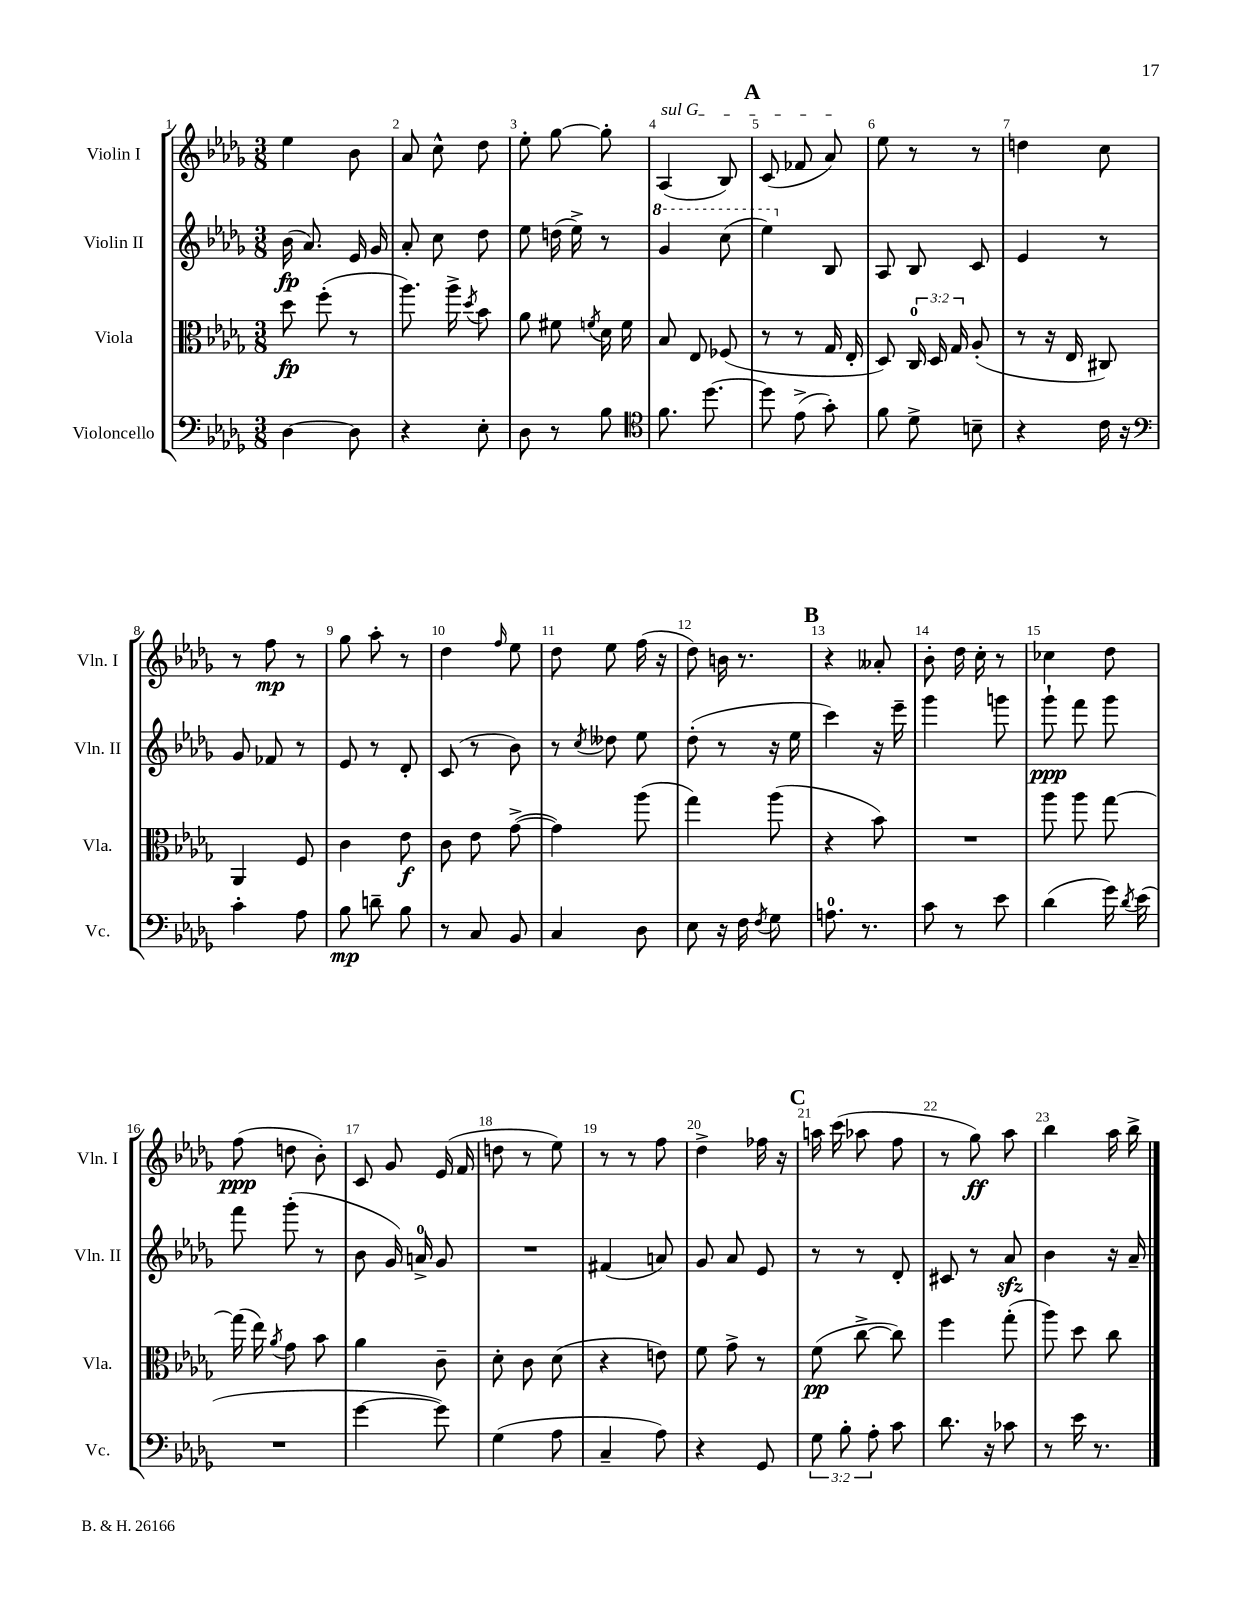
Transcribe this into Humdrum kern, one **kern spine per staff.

**kern	**kern	**kern	**kern
*staff4	*staff3	*staff2	*staff1
*clefF4	*clefC3	*clefG2	*clefG2
*k[b-e-a-d-g-]	*k[b-e-a-d-g-]	*k[b-e-a-d-g-]	*k[b-e-a-d-g-]
*M3/8	*M3/8	*M3/8	*M3/8
[4D-\	8dd-\	(16b-\	4ee-\
.	.	8.a-/)	.
.	(8ff'\	.	.
8D-\]	8r	16e-/	8b-\
.	.	16g-/	.
=	=	=	=
4r	8.aa-\)	8a-'/	8a-/
.	.	8cc\	8cc^^\
.	16aa-^\	.	.
.	8qdd-/	.	.
8E-'\	8b-\	8dd-\	8dd-\
=	=	=	=
8D-\	8a-\	8ee-\	8ee-'\
8r	8f#\	(16dd\	[8gg-\
.	.	16ee-^\)	.
.	8qf/	.	.
8B-\	16d-\	8r	8gg-'\]
.	16f\	.	.
=	=	=	=
*clefC4	*	*	*
8.f\	8B-/	4gg-/	(4A-/
.	8E-/	.	.
[8.dd-\	.	.	.
.	(8F-/	(8ccc\	8B-/)
=	=	=	=
8dd-\]	8r	4eee-\)	(8c/
(8e-^\	8r	.	8f-/
8g-'\)	16G-/	8B-/	8a-/)
.	16E-'/	.	.
=	=	=	=
8f\	8D-/)	8A-/	8ee-\
8d-^\	24C/	8B-/	8r
.	24D-/	.	.
.	24G-/	.	.
8B~\	(8A-'/	8c/	8r
=	=	=	=
4r	8r	4e-/	4dd\
.	16r	.	.
.	16E-/	.	.
16c\	8C#/)	8r	8cc\
16r	.	.	.
=	=	=	=
*clefF4	*	*	*
4c'\	4AA-/	8g-/	8r
.	.	8f-/	8ff\
8A-\	8F/	8r	8r
=	=	=	=
8B-\	4c\	8e-/	8gg-\
8d~\	.	8r	8aa-'\
8B-\	8e-\	8d-'/	8r
=	=	=	=
8r	8c\	(8c/	4dd-\
8C/	8e-\	8r	.
.	.	.	16qqff/
8BB-/	([8g-^\	8b-\)	8ee-\
=	=	=	=
4C/	4g-\])	8r	8dd-\
.	.	8qcc/	.
.	.	8dd--\	8ee-\
8D-\	(8aa-\	8ee-\	(16ff\
.	.	.	16r
=	=	=	=
8E-\	4gg-\)	(8dd-'\	8dd-\)
16r	.	8r	16b\
16F\	.	.	8.r
8qF/	.	.	.
8G-\	(8aa-\	16r	.
.	.	16ee-\	.
=	=	=	=
8.A\	4r	4ccc\)	4r
8.r	.	.	.
.	8b-\)	16r	8a--'/
.	.	16eee-~\	.
=	=	=	=
8c\	4.r	4ggg-\	8b-'\
8r	.	.	16dd-\
.	.	.	16cc'\
8e-\	.	8ggg\	8r
=	=	=	=
(4d-\	8aa-\	8ggg-`\	4cc-\
.	8aa-\	8fff\	.
16g-\)	[8gg-\	8ggg-\	8dd-\
8qd-/	.	.	.
(16e-\	.	.	.
=	=	=	=
4.r	(16gg-\]	8fff\	(8ff\
.	16ee-\)	.	.
.	8qa-/	.	.
.	8g-\	(8ggg-'\	8dd\
.	8b-\	8r	8b-'\)
=	=	=	=
[4g-\	4a-\	8b-\	8c/
.	.	16g-/)	8g-/
.	.	16a^/	.
8g-\])	8c~\	8g-/	(16e-/
.	.	.	16f/
=	=	=	=
(4G-\	8d-'\	4.r	8dd\
.	8c\	.	8r
8A-\	(8d-\	.	8ee-\)
=	=	=	=
4C~/	4r	(4f#/	8r
.	.	.	8r
8A-\)	8e\)	8a/)	8ff\
=	=	=	=
4r	8f\	8g-/	4dd-^\
.	8g-^\	8a-/	.
8GG-/	8r	8e-/	16ff-\
.	.	.	16r
=	=	=	=
12G-\	(8f\	8r	16aa\
.	.	.	(16ccc\
12B-'\	.	.	.
.	[8cc^\	8r	8aa-\
12A-'\	.	.	.
8c\	8cc\])	8d-'/	8ff\
=	=	=	=
8.d-\	4ff\	8c#/	8r
.	.	8r	8gg-\)
16r	.	.	.
8c-\	(8gg-'\	8a-/	8aa-\
=	=	=	=
8r	8aa-\)	4b-\	4bb-\
16e-\	8dd-\	.	.
8.r	.	.	.
.	8cc\	16r	16aa-\
.	.	16a-~/	16bb-^\
==	==	==	==
*-	*-	*-	*-
